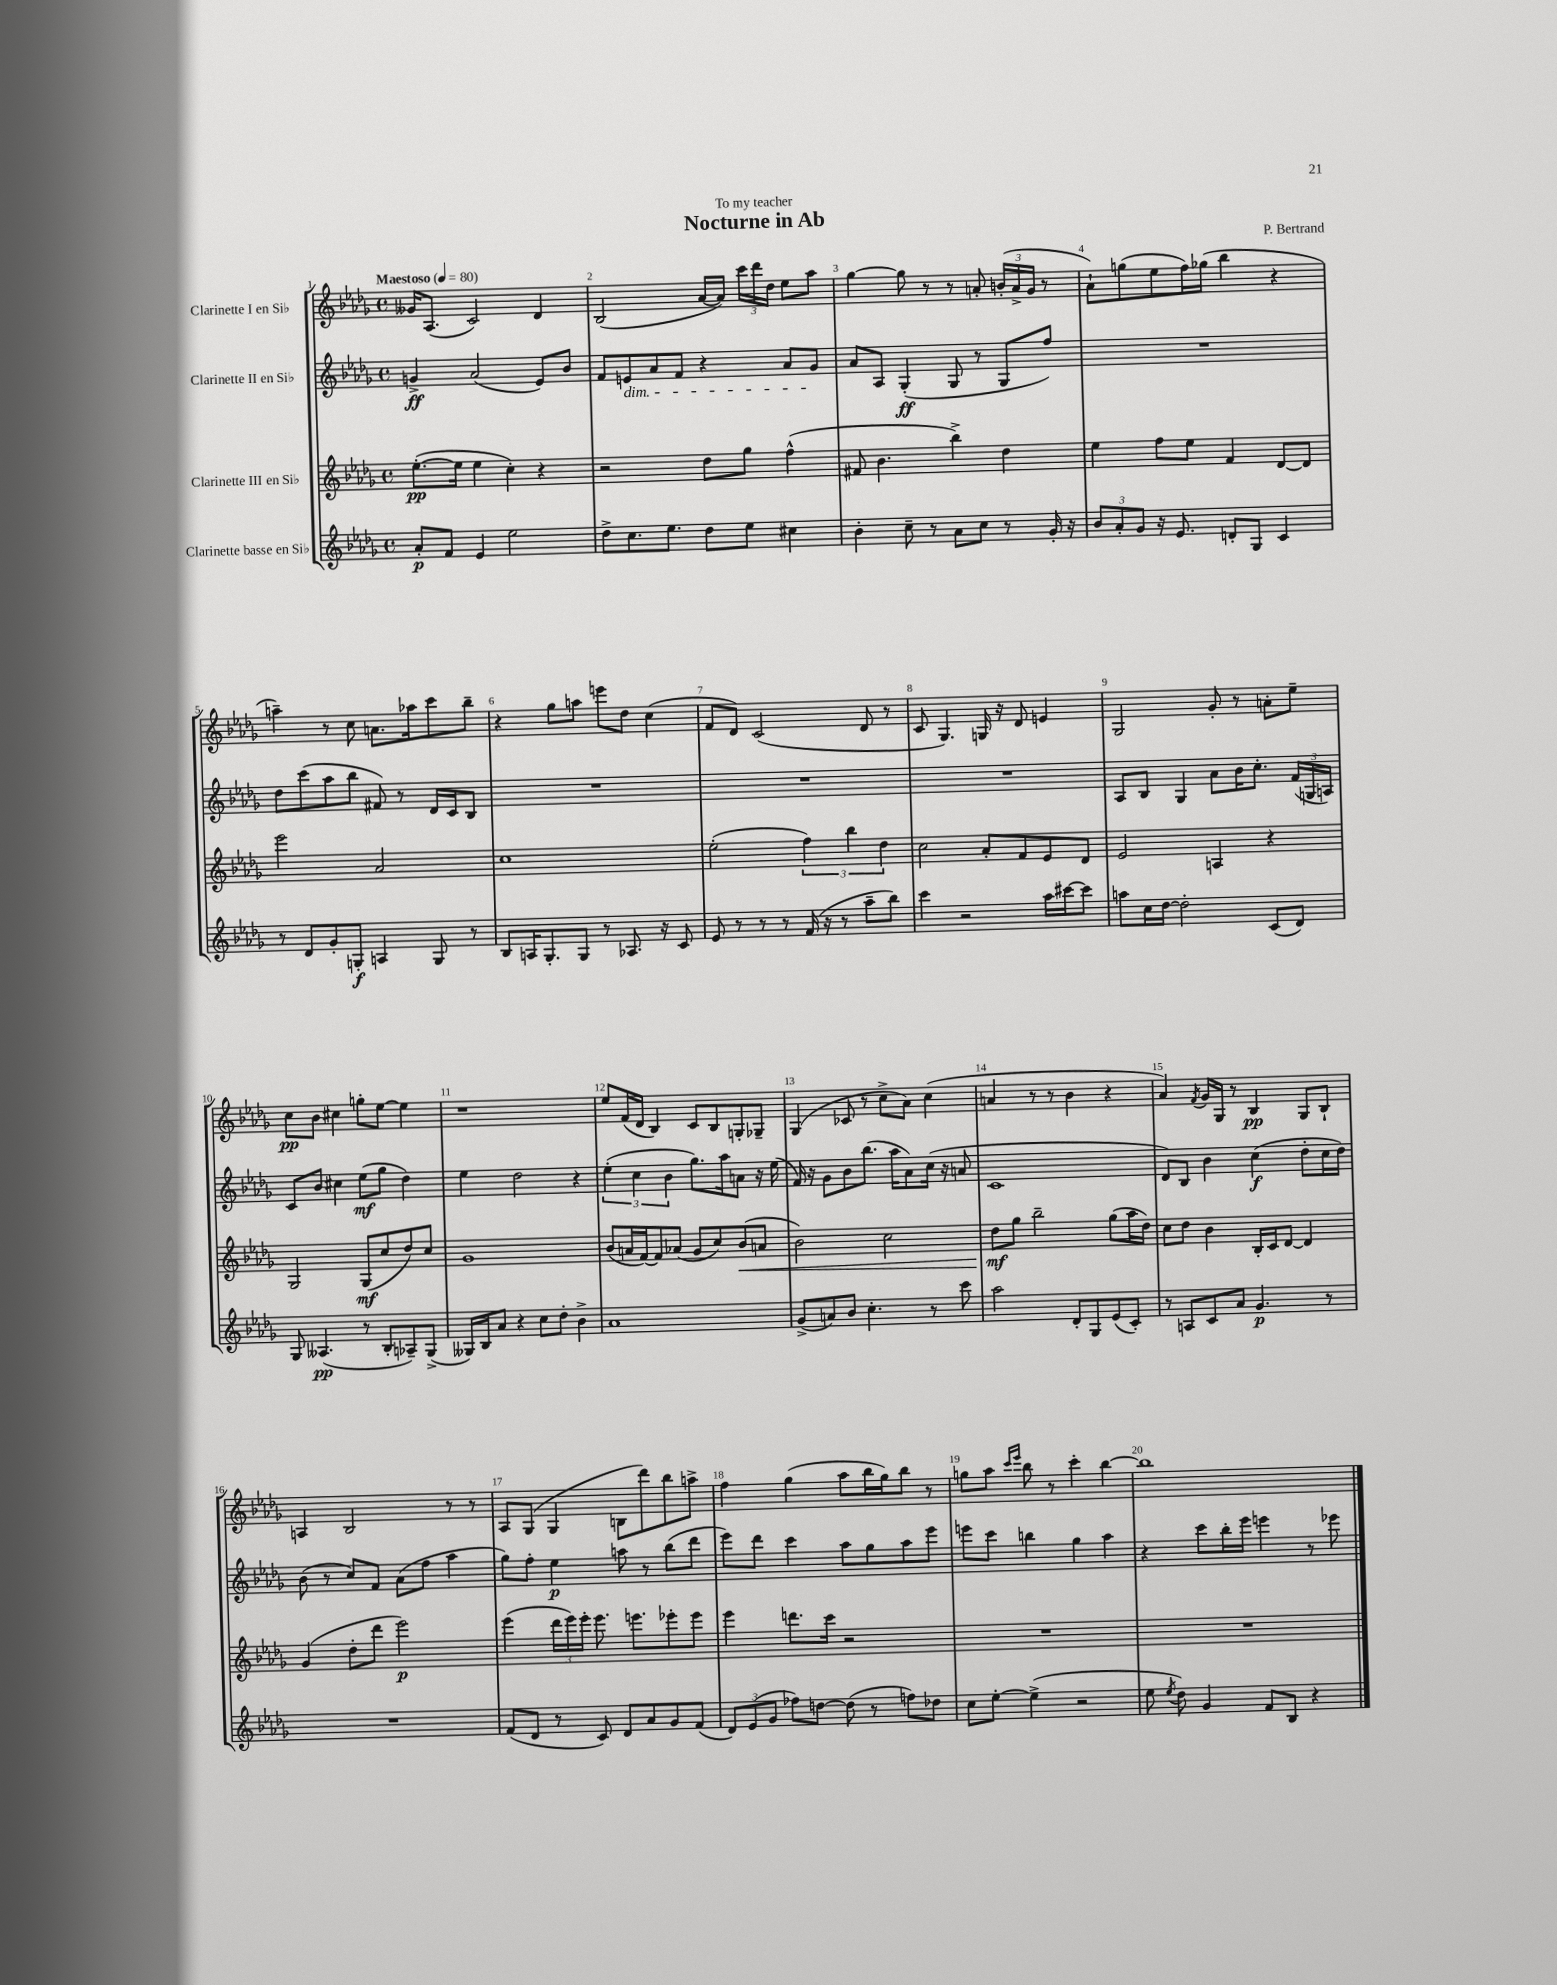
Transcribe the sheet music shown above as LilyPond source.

\header { title = "Nocturne in Ab" composer = "P. Bertrand" dedication = "To my teacher" }
<<
\new StaffGroup <<
\new Staff = "s0" \with { instrumentName = "Clarinette I en Sib" } {
    \clef treble \key des \major \defaultTimeSignature \time 4/4 \tempo "Maestoso" 4 = 80
    \autoBeamOff geses'16[ aes8.]( c'2) des'4 |
    bes2( aes'16[~ aes'16]) \tuplet 3/2 { c'''16[ des'''16 des''16] } ees''8[ aes''8] |
    ges''4~ ges''8 r8 r8 a'8-. \tuplet 3/2 { b'16[-.( a'16-> ges'16] } r8 |
    aes'8[-!) g''8( ees''8 f''16) ges''16]( bes''4 r4 |
    a''4--) r8 c''8 a'8.[ aes''16 c'''8 bes''8]-- |
    r4 ges''8[ a''8] e'''8[ des''8] c''4( |
    f'8[ des'8]) c'2( des'8 r8 |
    c'8 ges4.) g16 r16 des'8 e'4 |
    ges2 ges'8-. r8 a'8[-. ees''8]-- |
    c''8[\pp bes'8] cis''4 g''8[-. ees''8]~ ees''4 |
    r1 |
    ees''8[ f'16( des'16] bes4) c'8[ bes8 g8-. ges8]-- |
    ges4( ces'8 r8 c''8[-> aes'8]) c''4( |
    a'4 r8 r8 bes'4 r4 |
    aes'4) \acciaccatura { f'8 } ges'16[ ges16] r8 bes4\pp ges8[ bes8]-! |
    a4 bes2 r8 r8 |
    aes8[ ges8]( ges4 b8[ des'''8) bes''8 a''8]-> |
    f''4 ges''4( aes''8[ bes''16 ges''16) bes''8] r8 |
    g''8[ aes''8] \grace { c'''16[ ees'''16] } bes''8 r8 c'''4-. bes''4~ |
    bes''1 \bar "|." |
}
\new Staff = "s1" \with { instrumentName = "Clarinette II en Sib" } {
    \clef treble \key des \major \defaultTimeSignature \time 4/4
    \autoBeamOff g'4->\ff aes'2( ees'8[) bes'8] |
    f'8[ e'8\dim aes'8 f'8] r4 aes'8[ ges'8]\! |
    aes'8[ aes8] ges4-.\ff( ges8 r8 ges8[ f''8]) |
    R1 |
    des''8[ c'''8( aes''8 bes''8] fis'8) r8 des'16[ c'16 bes8] |
    R1 |
    R1 |
    R1 |
    aes8[ bes8] ges4 aes'8[ bes'16 c''8.]-. \tuplet 3/2 { f'16[( g16 a16]) } |
    c'8[ bes'8] cis''4 ees''8[\mf( ges''8] des''4) |
    ees''4 des''2 r4 |
    \tuplet 3/2 { ees''4-.( c''4 bes'4 } ges''8.[) aes''16 a'8] r16 ees''16( |
    f'16) r16 ges'8[ bes'8 bes''8.]( aes''16[ aes'8) c''16]( r16 a'8 |
    c'1 |
    des'8[) bes8] bes'4 c''4\f( des''8[-. c''16 des''16]) |
    bes'8( r8 c''8[) f'8] aes'8[( f''8] aes''4 |
    ges''8[) f''8]-. ees''4\p a''8 r8 bes''8[( des'''8] |
    ees'''8[) des'''8] c'''4 aes''8[ ges''8 aes''8 ees'''8] |
    e'''8[ c'''8] b''4 ges''4 aes''4 |
    r4 c'''8[ bes''16-. ees'''16] e'''4 r8 ees'''8 \bar "|." |
}
\new Staff = "s2" \with { instrumentName = "Clarinette III en Sib" } {
    \clef treble \key des \major \defaultTimeSignature \time 4/4
    \autoBeamOff ees''8.[~-.\pp( ees''16] ees''4 c''4-.) r4 |
    r2 des''8[ ges''8] f''4-^( |
    fis'8 bes'4. bes''4->) des''4 |
    ees''4 f''8[ ees''8] f'4 des'8[~ des'8] |
    ees'''2 aes'2 |
    c''1 |
    ees''2-.( \tuplet 3/2 { f''4) bes''4 des''4 } |
    c''2 aes'8[-. f'8 ees'8 des'8] |
    ees'2 a4 r4 |
    ges2 ges8[\mf( c''8 des''8) c''8] |
    ges'1 |
    bes'8[( a'16 f'16~) f'8 aes'8]( ges'8[ c''8) bes'8\<( a'8] |
    bes'2) c''2 |
    des''8[\mf\! ges''8] bes''2-- ges''8[( aes''16 des''16]) |
    c''8[ des''8] bes'4 bes16[-. c'16 des'8]~ des'4 |
    ges'4( des''8[-. des'''8] ees'''2\p) |
    ees'''4( \tuplet 3/2 { des'''16[ ees'''16) ees'''16]-. } ees'''8. e'''8.[ ees'''8-. ees'''8] |
    ees'''4 d'''8.[ c'''16] r2 |
    R1 |
    R1 \bar "|." |
}
\new Staff = "s3" \with { instrumentName = "Clarinette basse en Sib" } {
    \clef treble \key des \major \defaultTimeSignature \time 4/4
    \autoBeamOff aes'8[-.\p f'8] ees'4 ees''2 |
    des''8[-> c''8. ees''8.] des''8[ ees''8] cis''4 |
    bes'4-. c''8-- r8 aes'8[ c''8] r8 ges'16-. r16 |
    \tuplet 3/2 { bes'8[ aes'8-. ges'8] } r16 ees'8. d'8[-. ges8] c'4 |
    r8 des'8[ ges'8-. g8]-.\f a4 g8 r8 |
    bes8[ a16 ges8.-. ges8] r8 aes8. r16 c'8 |
    ees'8 r8 r8 r8 f'16( r16 r8 aes''8[-- bes''8]) |
    c'''4 r2 aes''16[ cis'''16~ cis'''8] |
    a''8[ c''16 des''16]~ des''2-. c'8[( des'8]) |
    ges8 aeses4.\pp( r8 bes8[-. aes8--) ges8]->( |
    geses16[) bes16 aes'8] r4 c''8[ des''8]-. bes'4-> |
    aes'1 |
    ges'8[->( a'8) bes'8] c''4.-. r8 c'''8 |
    aes''2 des'8[-. ges8 ees'8( c'8]-.) |
    r8 a8[ c'8 aes'8] ges'4.\p r8 |
    R1 |
    f'8[( des'8] r8 c'8) des'8[ aes'8 ges'8 f'8]( |
    \tuplet 3/2 { des'8[) ees'8( ges'8] } fes''8[) d''8]~ d''8( r8 f''8[) des''8] |
    c''8[ ees''8]~-. ees''4->( r2 |
    ees''8 \acciaccatura { ees''8 } des''8) ges'4 f'8[ bes8] r4 \bar "|." |
}
>>
>>
\layout { \context { \Score \override BarNumber.break-visibility = ##(#f #t #t) barNumberVisibility = #all-bar-numbers-visible } }
